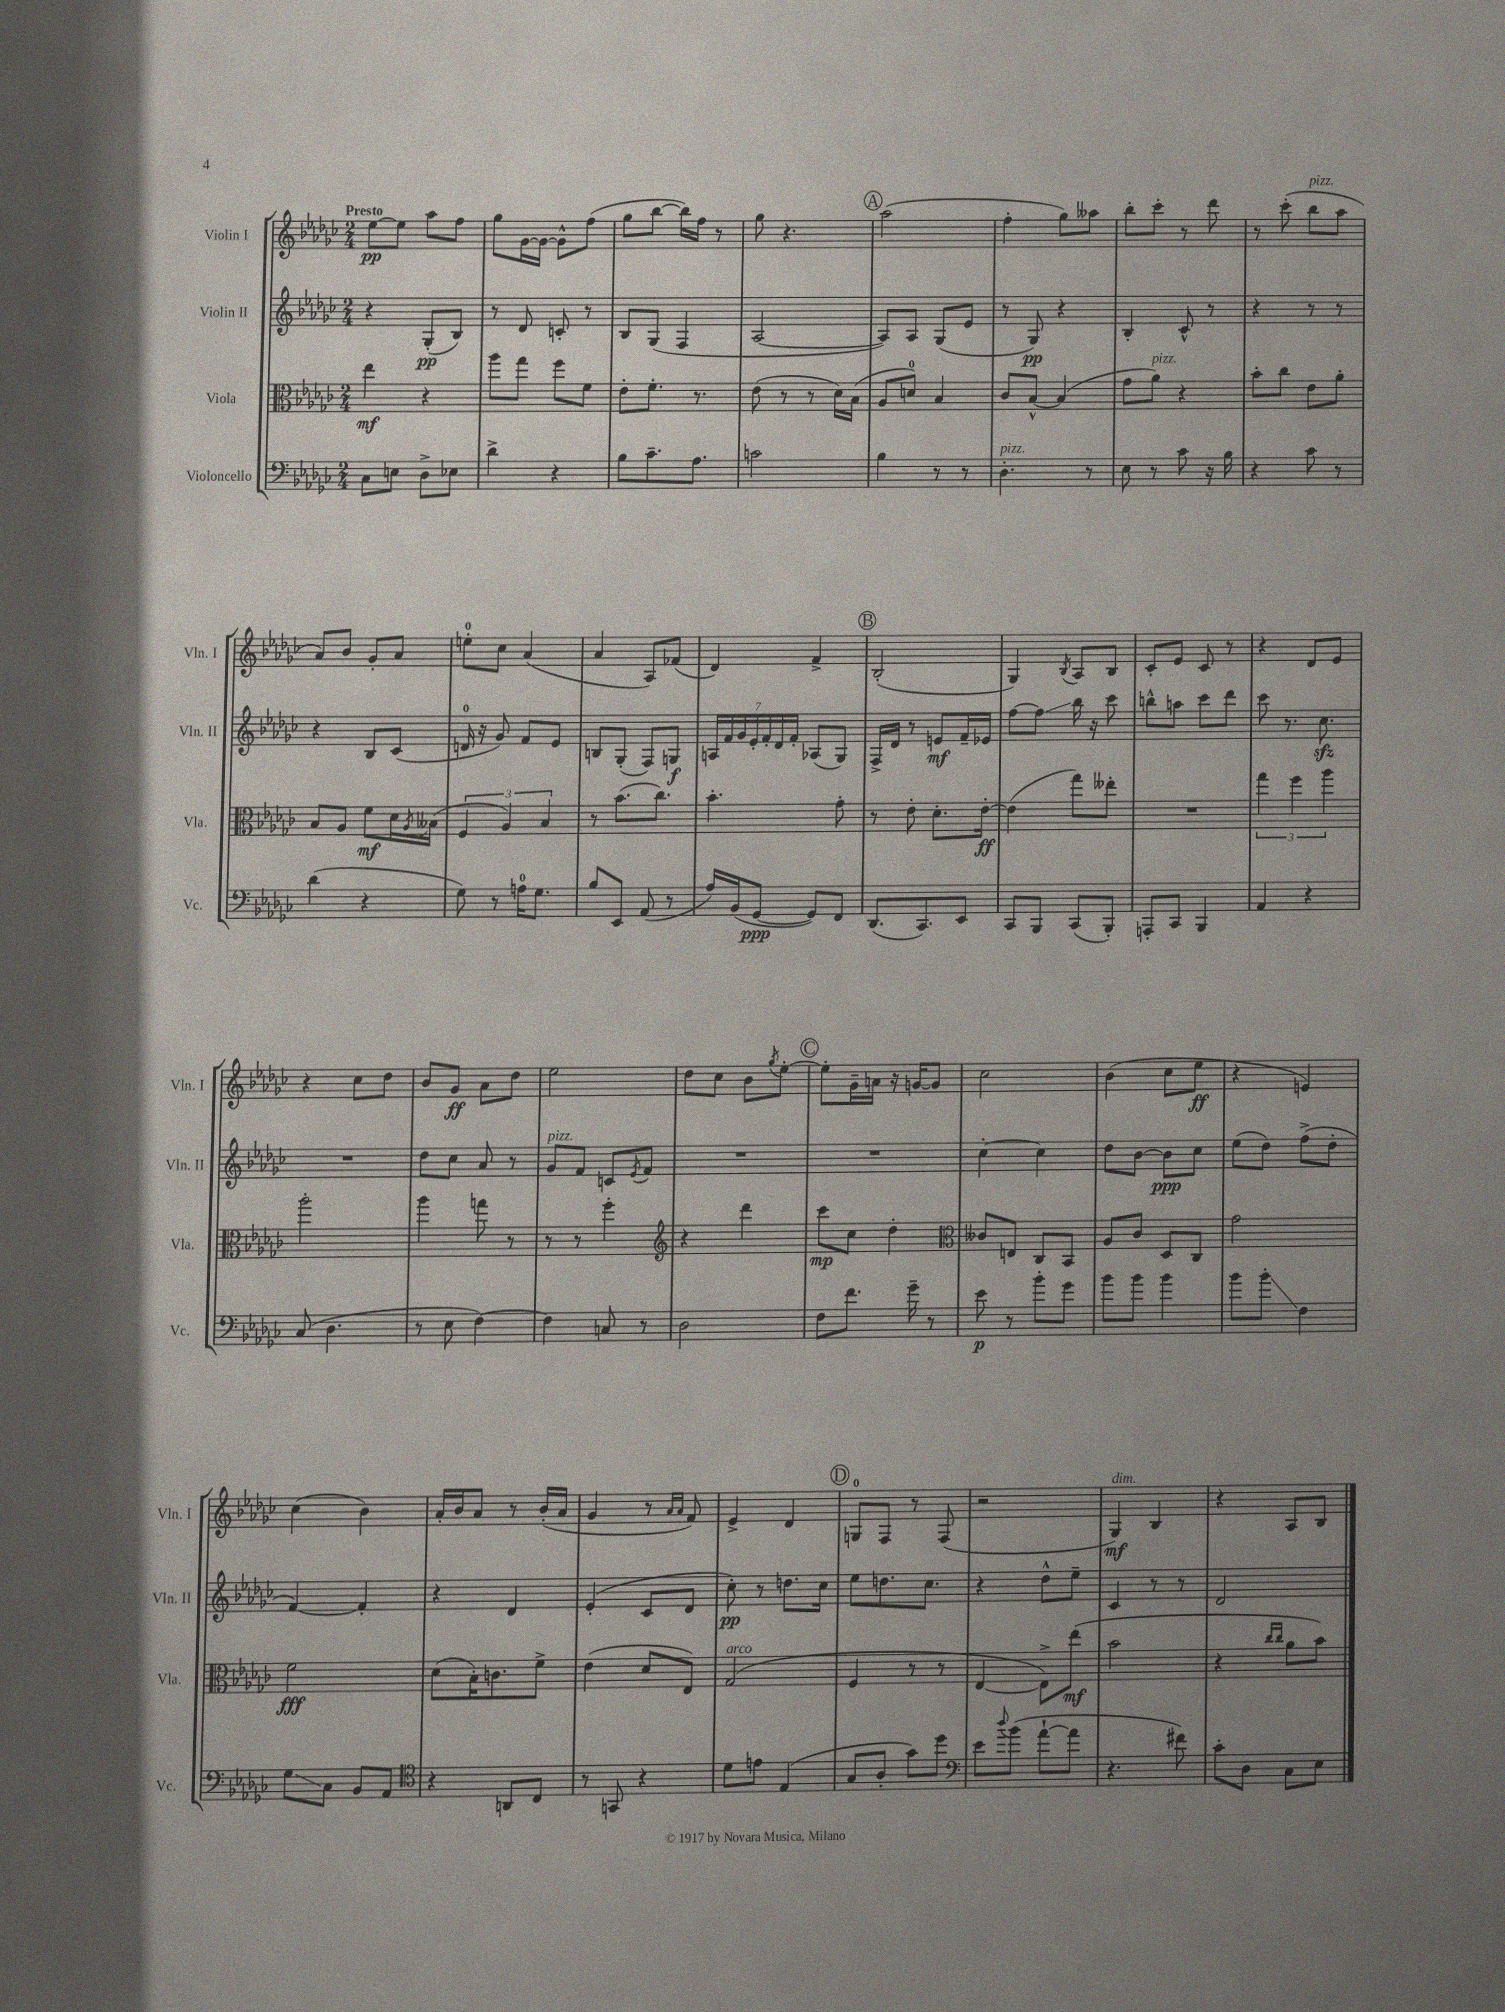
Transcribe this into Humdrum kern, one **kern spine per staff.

**kern	**kern	**kern	**kern
*staff4	*staff3	*staff2	*staff1
*clefF4	*clefC3	*clefG2	*clefG2
*k[b-e-a-d-g-c-]	*k[b-e-a-d-g-c-]	*k[b-e-a-d-g-c-]	*k[b-e-a-d-g-c-]
*M2/4	*M2/4	*M2/4	*M2/4
8C-	4ee-	4r	[8ee-
8E	.	.	8ee-]
8D-^	4r	(8G-'	8aa-
8E-	.	8B-)	8ff
=	=	=	=
4d-^	8aa-	8r	8gg-
.	8gg-	8d-	[16g-
.	.	.	16g-_
4r	8ff	8c'	8g-^^]
.	8f	8r	(8ff
=	=	=	=
8B-	8e-'	8B-	8gg-
8.c-~	8.f'	(8G-	[8bb-
.	.	4F	16bb-])
8.A-	8.r	.	16ff
.	.	.	8r
=	=	=	=
2c	(8e-	[2A-	8gg-
.	8r	.	4.r
.	8r	.	.
.	16d-)	.	.
.	(16B-	.	.
=	=	=	=
4B-	8A-	8A-])	(2aa-
.	8d)	8A-	.
8r	4B-	(8G-	.
8r	.	8e-	.
=	=	=	=
4.D-'	8c-	8r	4ff'
.	[8B-^^	8G-)	.
.	(4B-]	4r	8gg-)
8r	.	.	8aa--
=	=	=	=
8E-	8g-	4B-'	8bb-'
8r	8a-)	.	8ccc-'
8c-	4r	8c-^^	8r
16r	.	8r	8ddd-
16B-	.	.	.
=	=	=	=
4r	8b-'	4r	8r
.	8cc-	.	(8ccc-'
8c-	8e-	8r	8bb-
8r	8a-'	8r	8aa-
=	=	=	=
(4d-	8B-	4r	8a-)
.	8A-	.	8b-
4r	8f	8B-	8g-'
.	16d-	(8c-	8a-
.	8qA-	.	.
.	(16B--	.	.
=	=	=	=
8G-)	6F	16d	8ee'
.	.	16r	.
8r	.	8g-)	8cc-
.	6A-)	.	.
16A	.	8f	(4a-
8.G-	.	.	.
.	6B-	.	.
.	.	8e-	.
=	=	=	=
8B-	8r	8B	4a-
8EE-	(8.b-	(8G-'	.
(8AA-	.	8F)	8A-)
.	8.cc-)	.	.
8r	.	8G	(8f-
=	=	=	=
16A-)	4.b-'	28A	4d-)
.	.	28f	.
(16BB-	.	.	.
.	.	28g-	.
.	.	28e-'	.
[8GG-	.	.	.
.	.	28f'	.
.	.	28d-	.
.	.	28f'	.
8GG-])	.	(8A-	4f^
8FF	8g-'	8G-)	.
=	=	=	=
(8.DD-	8r	16F^	(2B-'
.	.	16d-	.
.	8e-'	8r	.
8.CC-)	.	.	.
.	8.d-'	8e	.
8EE-	.	16f~	.
.	[16e-'	16e-	.
=	=	=	=
8CC-	(4e-]	[8ff	4G-)
8BBB-	.	8ff]	.
.	.	.	8qB-
(8CC-	8gg-)	16bb-	8A-
.	.	16r	.
8BBB-')	8ee--'	8ccc-	8B-
=	=	=	=
8AAA'	2r	8bb^^	8c-'
8CC-	.	8aa	8e-
4BBB-	.	8ccc-	8c-
.	.	8ddd-	8r
=	=	=	=
4AA-	6gg-	8ccc-	4r
.	.	8.r	.
.	6ff	.	.
4r	.	.	8d-
.	.	8.cc-	.
.	6aa-	.	.
.	.	.	8e-
=	=	=	=
(8C-	2aa-'	2r	4r
4.D-	.	.	.
.	.	.	8cc-
.	.	.	8dd-
=	=	=	=
8r	4aa-	8dd-	8b-
8E-	.	8cc-	8g-
[4F)	8gg	8a-	8a-
.	8r	8r	8dd-
=	=	=	=
4F]	8r	8g-	2ee-
.	8r	8f	.
8C	4ff'	8c	.
.	.	8qe-	.
8r	.	8f	.
=	=	=	=
*	*clefG2	*	*
2D-	4r	2r	8dd-
.	.	.	8cc-
.	4ddd-	.	8b-
.	.	.	8qgg-
.	.	.	[8ee-'
=	=	=	=
8F	8ccc-	2r	8ee-']
8.f	8cc-	.	16g-~
.	.	.	16a
.	4dd-'	.	16r
16g-~	.	.	[16g
8r	.	.	8g]
=	=	=	=
*	*clefC3	*	*
8e-	8c--	[4cc-'	2cc-
8r	8E	.	.
8b-'	8C-	4cc-]	.
8g-	8BB-	.	.
=	=	=	=
8b-	8A-	8dd-	(4b-
8b-	8c-	[8b-	.
4b-	8D-	8b-]	8cc-
.	8C-	8cc-	8ee-
=	=	=	=
8b-	2g-	(8ee-	4r
8b-'	.	8dd-)	.
4F	.	(8ff^	4e)
.	.	8dd-'	.
=	=	=	=
8G-	2f	[4f)	(4cc-
8C-	.	.	.
8BB-	.	4f']	4b-)
8AA-	.	.	.
=	=	=	=
*clefC4	*	*	*
4r	(8d-	4r	16a-'
.	.	.	16b-
.	16B-')	.	8a-
.	8.c	.	.
8AA	.	4d-	8r
8C-	8f^	.	(16b-'
.	.	.	16a-
=	=	=	=
8r	(4e-	(4e-'	4g-
8GG	.	.	.
4r	8d-	8c-	8r
.	.	.	16qqa-
.	.	.	16qqa-
.	8E-)	8d-	8f)
=	=	=	=
8d-	(2G-	8cc-')	4e-^
8e	.	8r	.
(4E-	.	8.dd	4d-
.	.	16cc-	.
=	=	=	=
8G-	4F	8ee-	8G
8A-'	.	8.dd	8F
8g-)	8r	.	8r
.	.	8.cc-	.
8dd-	8r	.	(8F
=	=	=	=
*clefF4	*	*	*
8e-	[4E-	4r	2r
8qqdd-	.	.	.
(8b-	.	.	.
[8a-`	8E-^])	8dd-^^	.
8a-]	(8ee-	8ee-~	.
=	=	=	=
4.r	2b-	4c-	4G-)
.	.	8r	4B-
8f#)	.	8r	.
=	=	=	=
8c-'	4r	2d-	4r
8D-	.	.	.
.	16qqcc-	.	.
.	16qqcc-	.	.
8C-	8a-	.	8A-
8E-	8b-)	.	8B-
==	==	==	==
*-	*-	*-	*-
